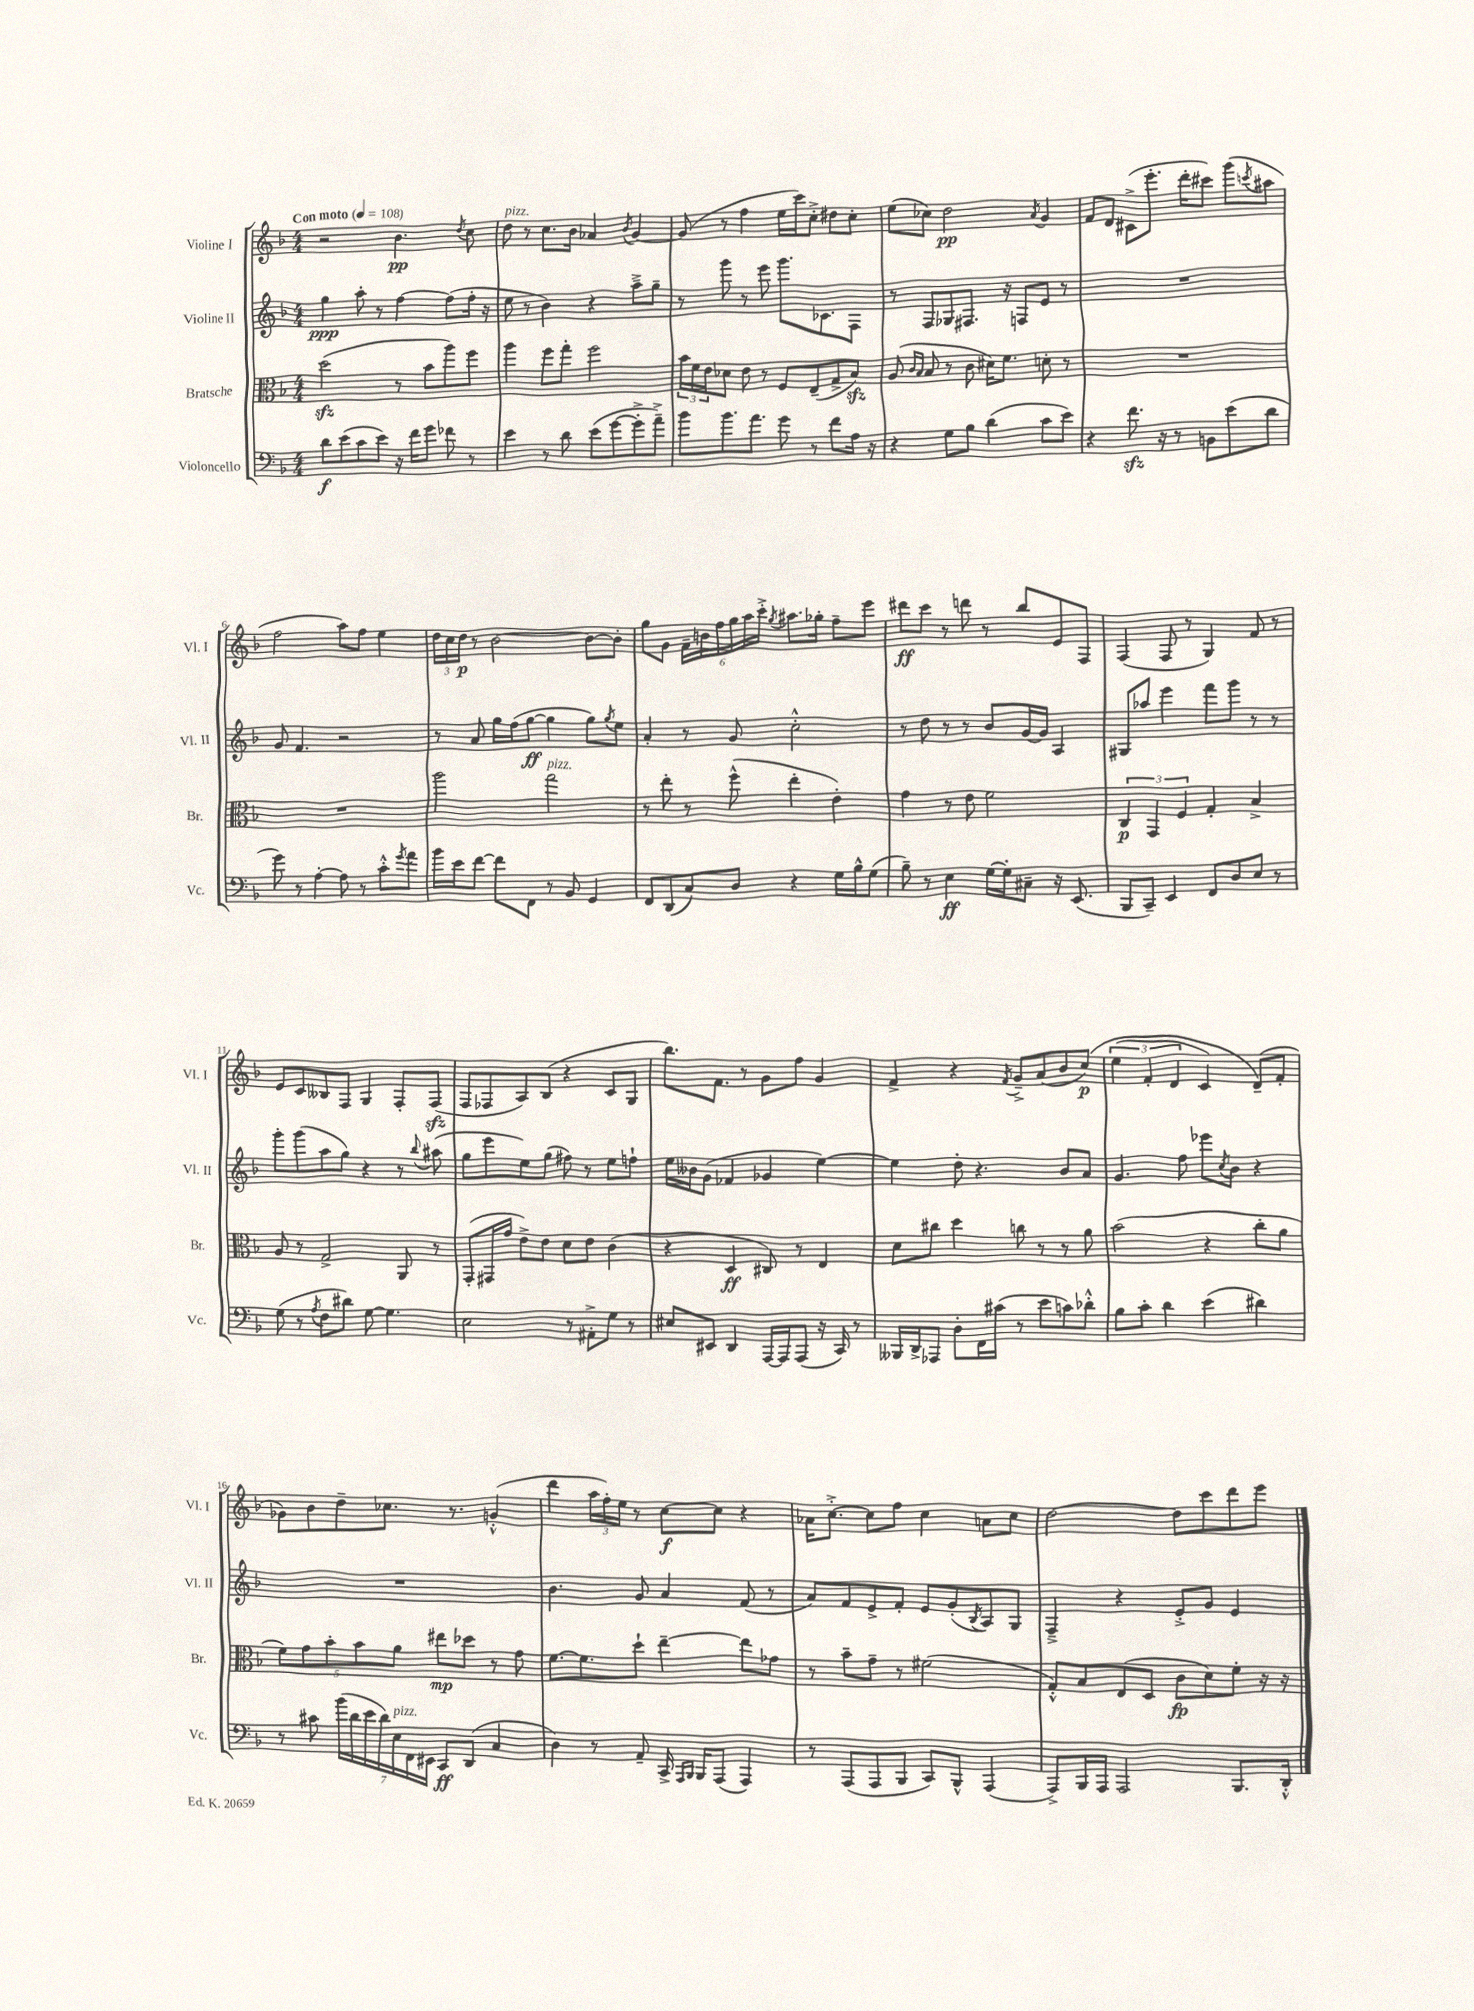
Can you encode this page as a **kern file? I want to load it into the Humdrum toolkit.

**kern	**dynam	**kern	**dynam	**kern	**dynam	**kern	**dynam
*part4	*part4	*part3	*part3	*part2	*part2	*part1	*part1
*staff4	*staff4	*staff3	*staff3	*staff2	*staff2	*staff1	*staff1
*I"Violoncello	*	*I"Bratsche	*	*I"Violine II	*	*I"Violine I	*
*I'Vc.	*	*I'Br.	*	*I'Vl. II	*	*I'Vl. I	*
*clefF4	*	*clefC3	*	*clefG2	*	*clefG2	*
*k[b-]	*	*k[b-]	*	*k[b-]	*	*k[b-]	*
*M4/4	*	*M4/4	*	*M4/4	*	*M4/4	*
*MM108	*	*MM108	*	*MM108	*	*MM108	*
=1	=1	=1	=1	=1	=1	=1	=1
!	!	!	!	!	!	!LO:TX:a:B:t=Con moto	!
8d\L	f	(2ddzz\	.	4gg\	ppp	2r	.
(8e\	.	.	.	.	.	.	.
8c\	.	.	.	8aa'\	.	.	.
8e\J)	.	.	.	8r	.	.	.
16r	.	8r	.	[4ff\	.	4.b-\	pp
16f\KL	.	.	.	.	.	.	.
8g\J	.	8b-\L	.	.	.	.	.
8f-X\	.	8aa\)	.	(8ff\L]	.	.	.
.	.	.	.	.	.	8qdd/	.
8r	.	8ff\J	.	16ff'\Jk	.	8cc\	.
.	.	.	.	16r	.	.	.
=2	=2	=2	=2	=2	=2	=2	=2
!	!	!	!	!	!	!LO:TX:a:i:t=pizz.	!
4e\	.	4aa\	.	8ee\	.	8dd\	.
.	.	.	.	8r	.	8r	.
8r	.	8ff\L	.	4b-\)	.	8.cc\L	.
8d\	.	8gg'\J	.	.	.	.	.
.	.	.	.	.	.	16b-\Jk	.
(8e\L	.	2ff\	.	4r	.	4a-X/	.
[8g\	.	.	.	.	.	.	.
.	.	.	.	.	.	8qb-/	.
8g'^\]	.	.	.	8aa~^\L	.	[4g/	.
8a~^\J)	.	.	.	8gg~\J	.	.	.
=3	=3	=3	=3	=3	=3	=3	=3
8b-\L	.	24b-\LL	.	8r	.	(8g/]	.
.	.	24f\	.	.	.	.	.
.	.	24e\J	.	.	.	.	.
8.b-\	.	8d-X\J	.	8ggg\	.	8r	.
.	.	8e\	.	8r	.	4ff\	.
8.a\J	.	.	.	.	.	.	.
.	.	8r	.	8eee\	.	.	.
8g\	.	8F/L	.	8.ggg\L	.	16ee\LL	.
.	.	.	.	.	.	16ccc\J)	.
8r	.	(8E~/	.	.	.	8cc'^\J	.
.	.	.	.	8.c-X\	.	.	.
8f\L	.	8G^/	.	.	.	8dd#X\L	.
16A\Jk	.	8B-zz/J)	.	8F\J	.	8cc'\J	.
16r	.	.	.	.	.	.	.
=4	=4	=4	=4	=4	=4	=4	=4
4r	.	(8A/	.	8r	.	(8ee\L	.
.	.	16qqc/LL	.	.	.	.	.
.	.	16qqB-/JJ	.	.	.	.	.
.	.	8B-/	.	8F/L	.	8cc-X\J)	.
8G\L	.	8r	.	8G-X/	.	2dd\	pp
8B-\J	.	8c\	.	8.F#X/J	.	.	.
(4d\	.	16d#X\KL)	.	.	.	.	.
.	.	8.f\J	.	16r	.	.	.
.	.	.	.	8Fn/L	.	.	.
.	.	.	.	.	.	8qa/	.
8c\L	.	8dn'\	.	8e/J	.	4g/	.
8e\J)	.	8r	.	8r	.	.	.
=5	=5	=5	=5	=5	=5	=5	=5
4r	.	1r	.	1r	.	8f/L	.
.	.	.	.	.	.	8d/J	.
8.fzz\	.	.	.	.	.	(8c#X^\L	.
.	.	.	.	.	.	8.eee'\J	.
16r	.	.	.	.	.	.	.
8r	.	.	.	.	.	.	.
.	.	.	.	.	.	16ddd'\KL	.
8BBn\L	.	.	.	.	.	8ccc#X\J)	.
(8e\	.	.	.	.	.	(8ggg\L	.
.	.	.	.	.	.	8qcccn/	.
8d\J	.	.	.	.	.	8aa#X\J	.
!!LO:LB:g=z
=6	=6	=6	=6	=6	=6	=6	=6
8g\)	.	1r	.	8g/	.	2ff\	.
8r	.	.	.	4.f/	.	.	.
[4A'\	.	.	.	.	.	.	.
8A\]	.	.	.	2r	.	8aa\L)	.
8r	.	.	.	.	.	8ff\J	.
8c'^^\L	.	.	.	.	.	4ee\	.
8qg/	.	.	.	.	.	.	.
8a\J	.	.	.	.	.	.	.
=7	=7	=7	=7	=7	=7	=7	=7
16b-\LL	.	2aa\	.	8r	.	24dd\LL	.
.	.	.	.	.	.	24cc\	.
16e\J	.	.	.	.	.	.	.
.	.	.	.	.	.	24dd\JJ	p
[8f\J	.	.	.	8a/	.	8r	.
8f\L]	.	.	.	16gg\LL	.	[2b-\	.
.	.	.	.	(16ff\J	.	.	.
8FF\J	.	.	.	[8gg\J	ff	.	.
!	!	!LO:TX:a:i:t=pizz.	!	!	!	!	!
8r	.	2gg\	.	4gg\]	.	.	.
8BB-/	.	.	.	.	.	.	.
4GG/	.	.	.	8gg\L)	.	8b-\L_	.
.	.	.	.	8qgg/	.	.	.
.	.	.	.	8ee\J	.	8b-'\J]	.
=8	=8	=8	=8	=8	=8	=8	=8
8FF/L	.	8r	.	4a'/	.	8gg\L	.
(8DD/	.	8ee'\	.	.	.	8g\J	.
8C/)	.	8r	.	8r	.	24f~\LL	.
.	.	.	.	.	.	24bn\	.
.	.	.	.	.	.	24ff\	.
8D/J	.	(8ff^^\	.	8g/	.	24gg\	.
.	.	.	.	.	.	24aa\	.
.	.	.	.	.	.	24ccc'^\JJ	.
.	.	.	.	.	.	8qgg/	.
4r	.	4ee'\	.	2cc'^^\	.	8.aa#X\L	.
.	.	.	.	.	.	16gg-X'\Jk	.
16G\LL	.	4e'\)	.	.	.	8ff~\L	.
16B-^^\J	.	.	.	.	.	.	.
(8G\J	.	.	.	.	.	8eee\J	.
=9	=9	=9	=9	=9	=9	=9	=9
8B-~\)	.	4g\	.	8r	.	8ddd#X\L	ff
8r	.	.	.	8dd\	.	8ccc\J	.
4E\	ff	8r	.	8r	.	8r	.
.	.	8e\	.	8r	.	8dddn\	.
[16G\LL	.	2f\	.	8b-/L	.	8r	.
16G'\J]	.	.	.	.	.	.	.
8C#X~\J	.	.	.	[16g/L	.	8bb-/L	.
.	.	.	.	16g/JJ]	.	.	.
16r	.	.	.	4A/	.	8e/	.
(8.EE/	.	.	.	.	.	.	.
.	.	.	.	.	.	8F/J	.
=10	=10	=10	=10	=10	=10	=10	=10
8BBB-/L	.	6C/	p	8G#X/L	.	(4F/	.
8CC~/J)	.	.	.	8aa-X/J	.	.	.
.	.	6GG/	.	.	.	.	.
4EE/	.	.	.	4eee\	.	8F/	.
.	.	6F/	.	.	.	.	.
.	.	.	.	.	.	8r	.
8FF/L	.	4G'/	.	8fff\L	.	4G/)	.
8D/	.	.	.	8ggg\J	.	.	.
8E/J	.	4B-^/	.	8r	.	8f/	.
8r	.	.	.	8r	.	8r	.
!!LO:LB:g=z
=11	=11	=11	=11	=11	=11	=11	=11
(8G\	.	8A/	.	8ggg'\L	.	8e/L	.
8r	.	8r	.	(8ggg\	.	8c/	.
8qA/	.	.	.	.	.	.	.
8F\L	.	2G^/	.	8aa\	.	8B--X/	.
8d#X\J)	.	.	.	8gg\J)	.	8F/J	.
[8G\	.	.	.	4r	.	4G/	.
4.G\]	.	.	.	.	.	.	.
.	.	8AA/	.	8r	.	8F'/L	.
.	.	.	.	8qqbb-/	.	.	.
.	.	8r	.	(8aa#X\	.	(8Fzz/J	.
=12	=12	=12	=12	=12	=12	=12	=12
2E\	.	(8GG'/L	.	8gg\L	.	8F/L	.
.	.	16GG#X/L	.	8eee\	.	8F-X/	.
.	.	16g/JJ	.	.	.	.	.
.	.	8e^\L)	.	8ee\)	.	8A/)	.
.	.	8e\J	.	(8gg\J	.	(8B-/J	.
8r	.	8d\L	.	8ff#X\)	.	4r	.
8AA#X'^\L	.	8e\J	.	8r	.	.	.
8G\J	.	(4c\	.	8ee\L	.	8c/L	.
8r	.	.	.	8ffn`\J	.	8G/J	.
=13	=13	=13	=13	=13	=13	=13	=13
8E#X/L	.	4r	.	16ee\LL	.	8.bb-\L)	.
.	.	.	.	16b--X\J	.	.	.
8EE#X/J	.	.	.	(8g\J	.	.	.
.	.	.	.	.	.	8.f\J	.
4DD/	.	4D/	ff	4f-X/	.	.	.
.	.	.	.	.	.	8r	.
[16AAA/LL	.	8C#X/)	.	4g-X/	.	8g\L	.
16AAA/J]	.	.	.	.	.	.	.
(8AAA/J	.	8r	.	.	.	8ff\J	.
16r	.	4E/	.	[4ee\)	.	4g/	.
16CC/)	.	.	.	.	.	.	.
8r	.	.	.	.	.	.	.
=14	=14	=14	=14	=14	=14	=14	=14
16BBB--X/LL	.	8d\L	.	4ee\]	.	4f^/	.
16DD^/J	.	.	.	.	.	.	.
8AAA-X/J	.	8cc#X\J	.	.	.	.	.
8D'\L	.	4dd\	.	8dd'\	.	4r	.
16FF\L	.	.	.	4.r	.	.	.
(16c#X\JJ	.	.	.	.	.	.	.
.	.	.	.	.	.	8qf/	.
8r	.	8ccn\	.	.	.	8g~^/L	.
8e\L	.	8r	.	.	.	(8a/	.
8cn\)	.	8r	.	8b-/L	.	8b-/	.
8d-X'^^\J	.	8a\	.	8a/J	.	(8cc/J)	p
=15	=15	=15	=15	=15	=15	=15	=15
8B-\L	.	(2b-\	.	4.g/	.	(6ee\	.
8c'\J	.	.	.	.	.	.	.
.	.	.	.	.	.	6f'/	.
4d\	.	.	.	.	.	.	.
.	.	.	.	.	.	6d/	.
.	.	.	.	8ff\	.	.	.
(4e\	.	4r	.	8eee-X\L	.	4c/)	.
.	.	.	.	8qcc/	.	.	.
.	.	.	.	8b-\J	.	.	.
4d#X\)	.	8cc'\L	.	4r	.	(8d~/L)	.
.	.	8a\J	.	.	.	8f'/J	.
!!LO:LB:g=z
=16	=16	=16	=16	=16	=16	=16	=16
8r	.	10f\L)	.	1r	.	8g-X\L)	.
.	.	10g\	.	.	.	.	.
8c#X\	.	.	.	.	.	8b-\	.
.	.	10b-'\	.	.	.	.	.
(28b-\LL	.	.	.	.	.	8dd~\	.
28d\	.	.	.	.	.	.	.
.	.	10b-\	.	.	.	.	.
28e\	.	.	.	.	.	.	.
28d\)	.	.	.	.	.	.	.
.	.	.	.	.	.	8.cc-X\J	.
!LO:TX:a:i:t=pizz.	!	!	!	!	!	!	!
28E\	.	.	.	.	.	.	.
.	.	10a\J	.	.	.	.	.
28FF\	.	.	.	.	.	.	.
28EE#X\JJ	.	.	.	.	.	.	.
8CC/L	ff	8ee#X\L	mp	.	.	.	.
.	.	.	.	.	.	8.r	.
(8DD/J	.	8dd-X\J	.	.	.	.	.
4C/	.	8r	.	.	.	(4gn'^^/	.
.	.	8g\	.	.	.	.	.
=17	=17	=17	=17	=17	=17	=17	=17
4D\)	.	[8.f\L	.	4.b-\	.	4ddd\	.
.	.	8.f\]	.	.	.	.	.
8r	.	.	.	.	.	24aa\LL	.
.	.	.	.	.	.	24ff'\)	.
.	.	.	.	.	.	24ee\JJ	.
8AA~/	.	8dd`\J	.	8g/	.	8r	.
16CC^/	.	[4ee~\	.	4a/	.	[8cc\L	f
16qqAAA/LL	.	.	.	.	.	.	.
16qqBBB-/JJ	.	.	.	.	.	.	.
16BBB-/KL	.	.	.	.	.	.	.
(8AAA/J	.	.	.	.	.	8cc\J]	.
4AAA/)	.	8ee\L]	.	(8f/	.	4r	.
.	.	8g-X\J	.	8r	.	.	.
=18	=18	=18	=18	=18	=18	=18	=18
8r	.	8r	.	8a/L)	.	16a-X\KL	.
.	.	.	.	.	.	[8.cc'^\J	.
(8AAA/L	.	8b-~\L	.	8f/	.	.	.
8AAA/	.	8g~\J	.	8e^/	.	8cc\L]	.
8BBB-/J	.	8r	.	8f'/J	.	8ff\J	.
8CC/L)	.	(2f#X\	.	8e/L	.	4cc\	.
8BBB-^^/J	.	.	.	(8g'/	.	.	.
.	.	.	.	8qB-/	.	.	.
(4AAA/	.	.	.	8A/)	.	8an\L	.
.	.	.	.	8G/J	.	8cc\J	.
=19	=19	=19	=19	=19	=19	=19	=19
8AAA^/L)	.	8G'^^/L)	.	4F~^/	.	[2dd\	.
16BBB-/L	.	8B-/	.	.	.	.	.
16AAA/JJ	.	.	.	.	.	.	.
2AAA/	.	(8E/	.	4r	.	.	.
.	.	8D/J	.	.	.	.	.
.	.	8c\L	fp	8e'^/L	.	8dd\L]	.
.	.	8d\)	.	8g/J	.	8ccc\	.
8.BBB-/L	.	8f'\J	.	4e/	.	8ddd\	.
.	.	16r	.	.	.	8eee\J	.
16DD'^^/Jk	.	16r	.	.	.	.	.
==	==	==	==	==	==	==	==
*-	*-	*-	*-	*-	*-	*-	*-
